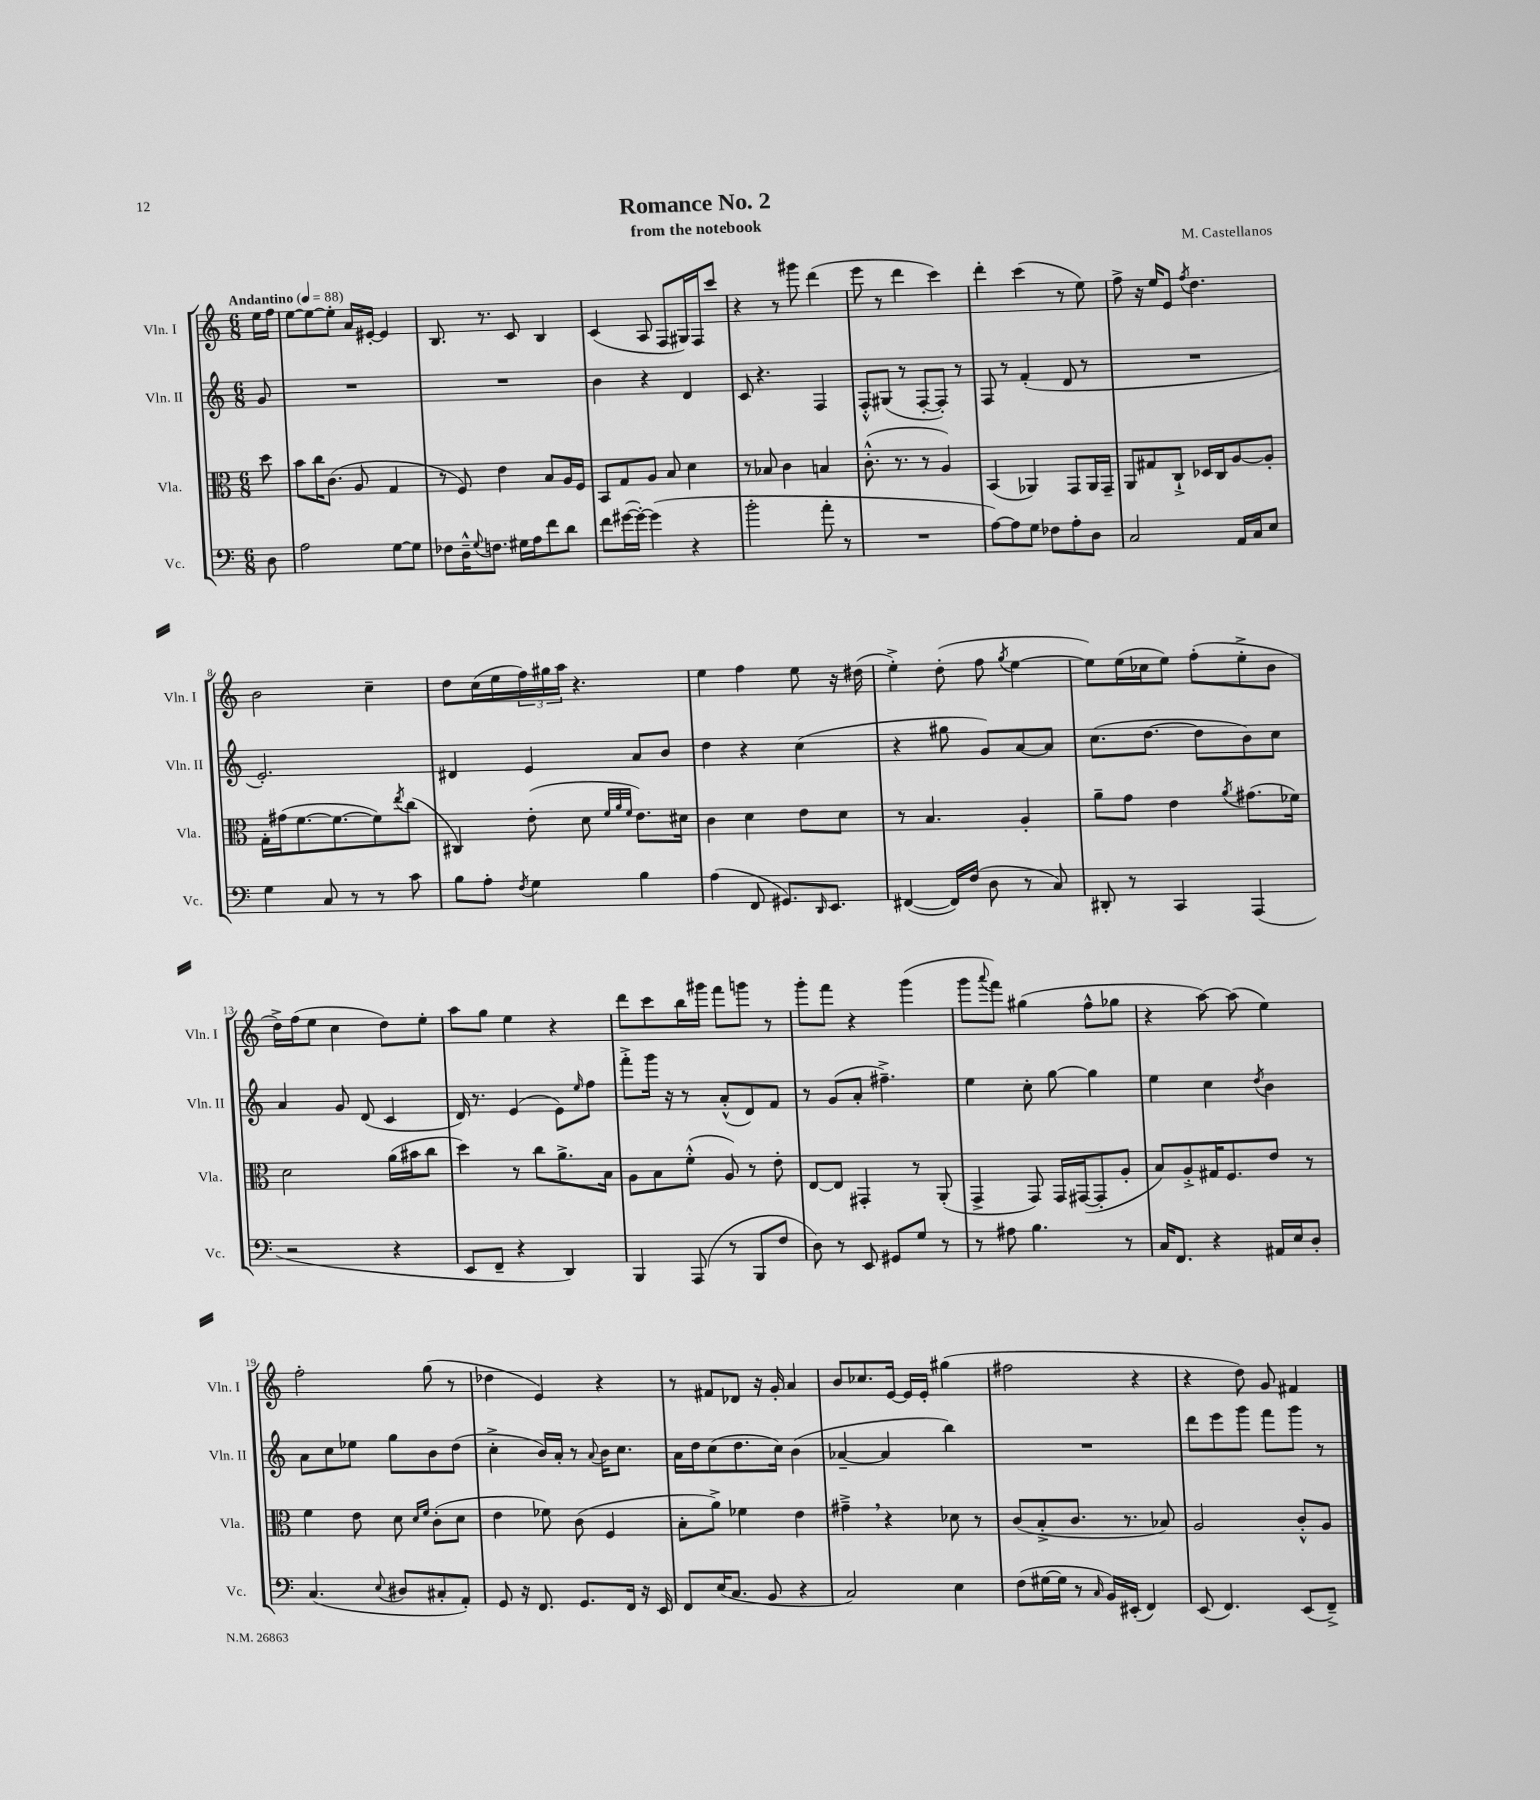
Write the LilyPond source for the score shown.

\header { title = "Romance No. 2" composer = "M. Castellanos" subtitle = "from the notebook" }
<<
\new StaffGroup <<
\new Staff = "s0" \with { instrumentName = "Vln. I" shortInstrumentName = "Vln. I" } {
    \clef treble \key c \major \numericTimeSignature \time 6/8 \partial 8 \tempo "Andantino" 4 = 88
    e''16 f''16 |
    e''8~ e''8~ e''8-. a'16 eis'16~-. eis'4 |
    b8. r8. c'8 b4 |
    c'4( a8 f8 gis16) f16 c'''8 |
    r4 r8 gis'''8 d'''4( |
    e'''8 r8 d'''4 c'''4) |
    d'''4-. c'''4( r8 e''8) |
    f''8-> r16 e''16 e'8 \acciaccatura { f''8 } d''4. |
    b'2 c''4-- |
    d''8 c''16( e''16 \tuplet 3/2 { f''16) gis''16 a''16 } r4. |
    e''4 f''4 e''8 r16 dis''16( |
    e''4-.->) d''8-.( f''8 \acciaccatura { g''8 } e''4~ |
    e''8) e''16( ces''16 e''8) f''8-.( e''8-.-> b'8 |
    d''16->) f''16( e''8 c''4 d''8) e''8-. |
    a''8 g''8 e''4 r4 |
    d'''8 c'''8 b''16 gis'''16 f'''8 g'''8 r8 |
    g'''8-. f'''8 r4 g'''4( |
    g'''8 \appoggiatura { a'''8 } f'''8) gis''4( f''8-^ ges''8 |
    r4 a''8~) a''8( e''4) |
    f''2-. g''8( r8 |
    des''4 e'4) r4 |
    r8 fis'8 des'8 r16 g'16-. a'4 |
    b'8 ces''8. e'16~ e'16 e'16-. gis''4( |
    fis''2 r4 |
    r4 d''8) g'8 fis'4 \bar "|." |
}
\new Staff = "s1" \with { instrumentName = "Vln. II" shortInstrumentName = "Vln. II" } {
    \clef treble \key c \major \numericTimeSignature \time 6/8 \partial 8
    g'8 |
    R2. |
    R2. |
    b'4 r4 d'4 |
    c'8 r4. f4 |
    f8-.-^ gis8( r8 f8~-. f8-.) r8 |
    f8 r8 f'4-.( d'8 r8 |
    R2. |
    e'2.-.) |
    dis'4 e'4 a'8 b'8 |
    d''4 r4 c''4( |
    r4 gis''8 g'8) a'8~ a'8 |
    c''8.( d''8.~ d''8 b'8) c''8 |
    a'4 g'8 d'8( c'4 |
    d'16) r8. e'4( e'8) \grace { e''16 } f''8 |
    f'''8-.-> g'''16 r16 r8 a'8-.-^( d'8) f'8 |
    r8 g'8( a'8-. fis''4.--->) |
    e''4 c''8-. g''8~ g''4 |
    e''4 c''4 \acciaccatura { d''8 } b'4 |
    a'8 c''8 ees''8 g''8 b'8 d''8( |
    c''4-.-> b'16) a'16-. r8 \appoggiatura { a'8 } b'16 c''8. |
    a'16 d''16 c''8( d''8. c''16) b'4( |
    aes'4~-- aes'4 b''4) |
    R2. |
    d'''8 e'''8 g'''8 f'''8 g'''8 r8 \bar "|." |
}
\new Staff = "s2" \with { instrumentName = "Vla." shortInstrumentName = "Vla." } {
    \clef alto \key c \major \numericTimeSignature \time 6/8 \partial 8
    d''8 |
    b'8 c''16 c'8.( a8 g4 |
    r8 f8) e'4 b8 a16 f16 |
    b,8 g8 a8 b8 d'4 |
    r8 bes8 c'4 b4 |
    c'8.-.-^( r8. r8 a4) |
    b,4( aes,4) g,8 aes,16 g,16-- |
    a,8 gis8 c8-!-> des16 c16 a8~ a8-. |
    g16-. gis'16( f'8.~ f'8.~ f'8) \acciaccatura { e''8 } c''8( |
    cis4) e'8-.( d'8 \grace { f'32 a'32 f'32 } e'8.) dis'16 |
    c'4 d'4 e'8 d'8 |
    r8 b4. a4-. |
    a'8-- g'8 e'4 \acciaccatura { a'8 } gis'8.( fes'16) |
    d'2 a'16( bis'16 c''8 |
    d''4) r8 c''8 a'8.-> b16 |
    a8 b8 f'8-.-^( a8) r8 e'8-. |
    e8~ e8 gis,4-. r8 a,8-.( |
    g,4-> g,8) g,16 gis,16~( gis,8-. a8-. |
    b8) a8-.-> gis16 f8. e'8 r8 |
    f'4 e'8 d'8 \grace { d'16 f'16 } c'8-.( d'8 |
    e'4 fes'8) c'8( f4 |
    b8-. a'8->) fes'4 e'4 |
    gis'4---> \breathe r4 des'8 r8 |
    c'8( b8-.-> c'8. r8. bes8) |
    a2 c'8-.-^ a8 \bar "|." |
}
\new Staff = "s3" \with { instrumentName = "Vc." shortInstrumentName = "Vc." } {
    \clef bass \key c \major \numericTimeSignature \time 6/8 \partial 8
    d8 |
    a2 g8~ g8 |
    fes8 d16---^ \appoggiatura { g8 } f8. gis16 a16 f'8 d'8 |
    f'8 gis'16~( gis'16~-.) gis'4( r4 |
    b'2-. a'8-. r8 |
    R2. |
    a8~) a8 g8 fes8 a8-. d8 |
    c2 a,16 c16 e8 |
    g4 c8 r8 r8 c'8 |
    b8 a8-. \acciaccatura { f8 } g4 b4 |
    a4( f,8 gis,8.) \grace { d,16 } e,8. |
    fis,4~( fis,16) f16( d8 r8 c8) |
    dis,8-. r8 c,4 a,,4( |
    r2 r4 |
    e,8 f,8-- r4 d,4) |
    b,,4 a,,8( r8 b,,8 f8 |
    d8) r8 e,8 gis,8 g8 r8 |
    r8 ais8 b4. r8 |
    c16 f,8. r4 ais,16 e16 d8-. |
    c4.( \appoggiatura { e8 } dis8 cis8-. a,8-.) |
    g,8 r16 f,8. g,8. f,16 r16 e,16 |
    f,8 e16( c8. b,8 r4 |
    c2) e4 |
    f8( gis16~ gis16 r8 \grace { c16 } b,16) eis,16-.( f,4) |
    e,8( f,4.) e,8( f,8--->) \bar "|." |
}
>>
>>
